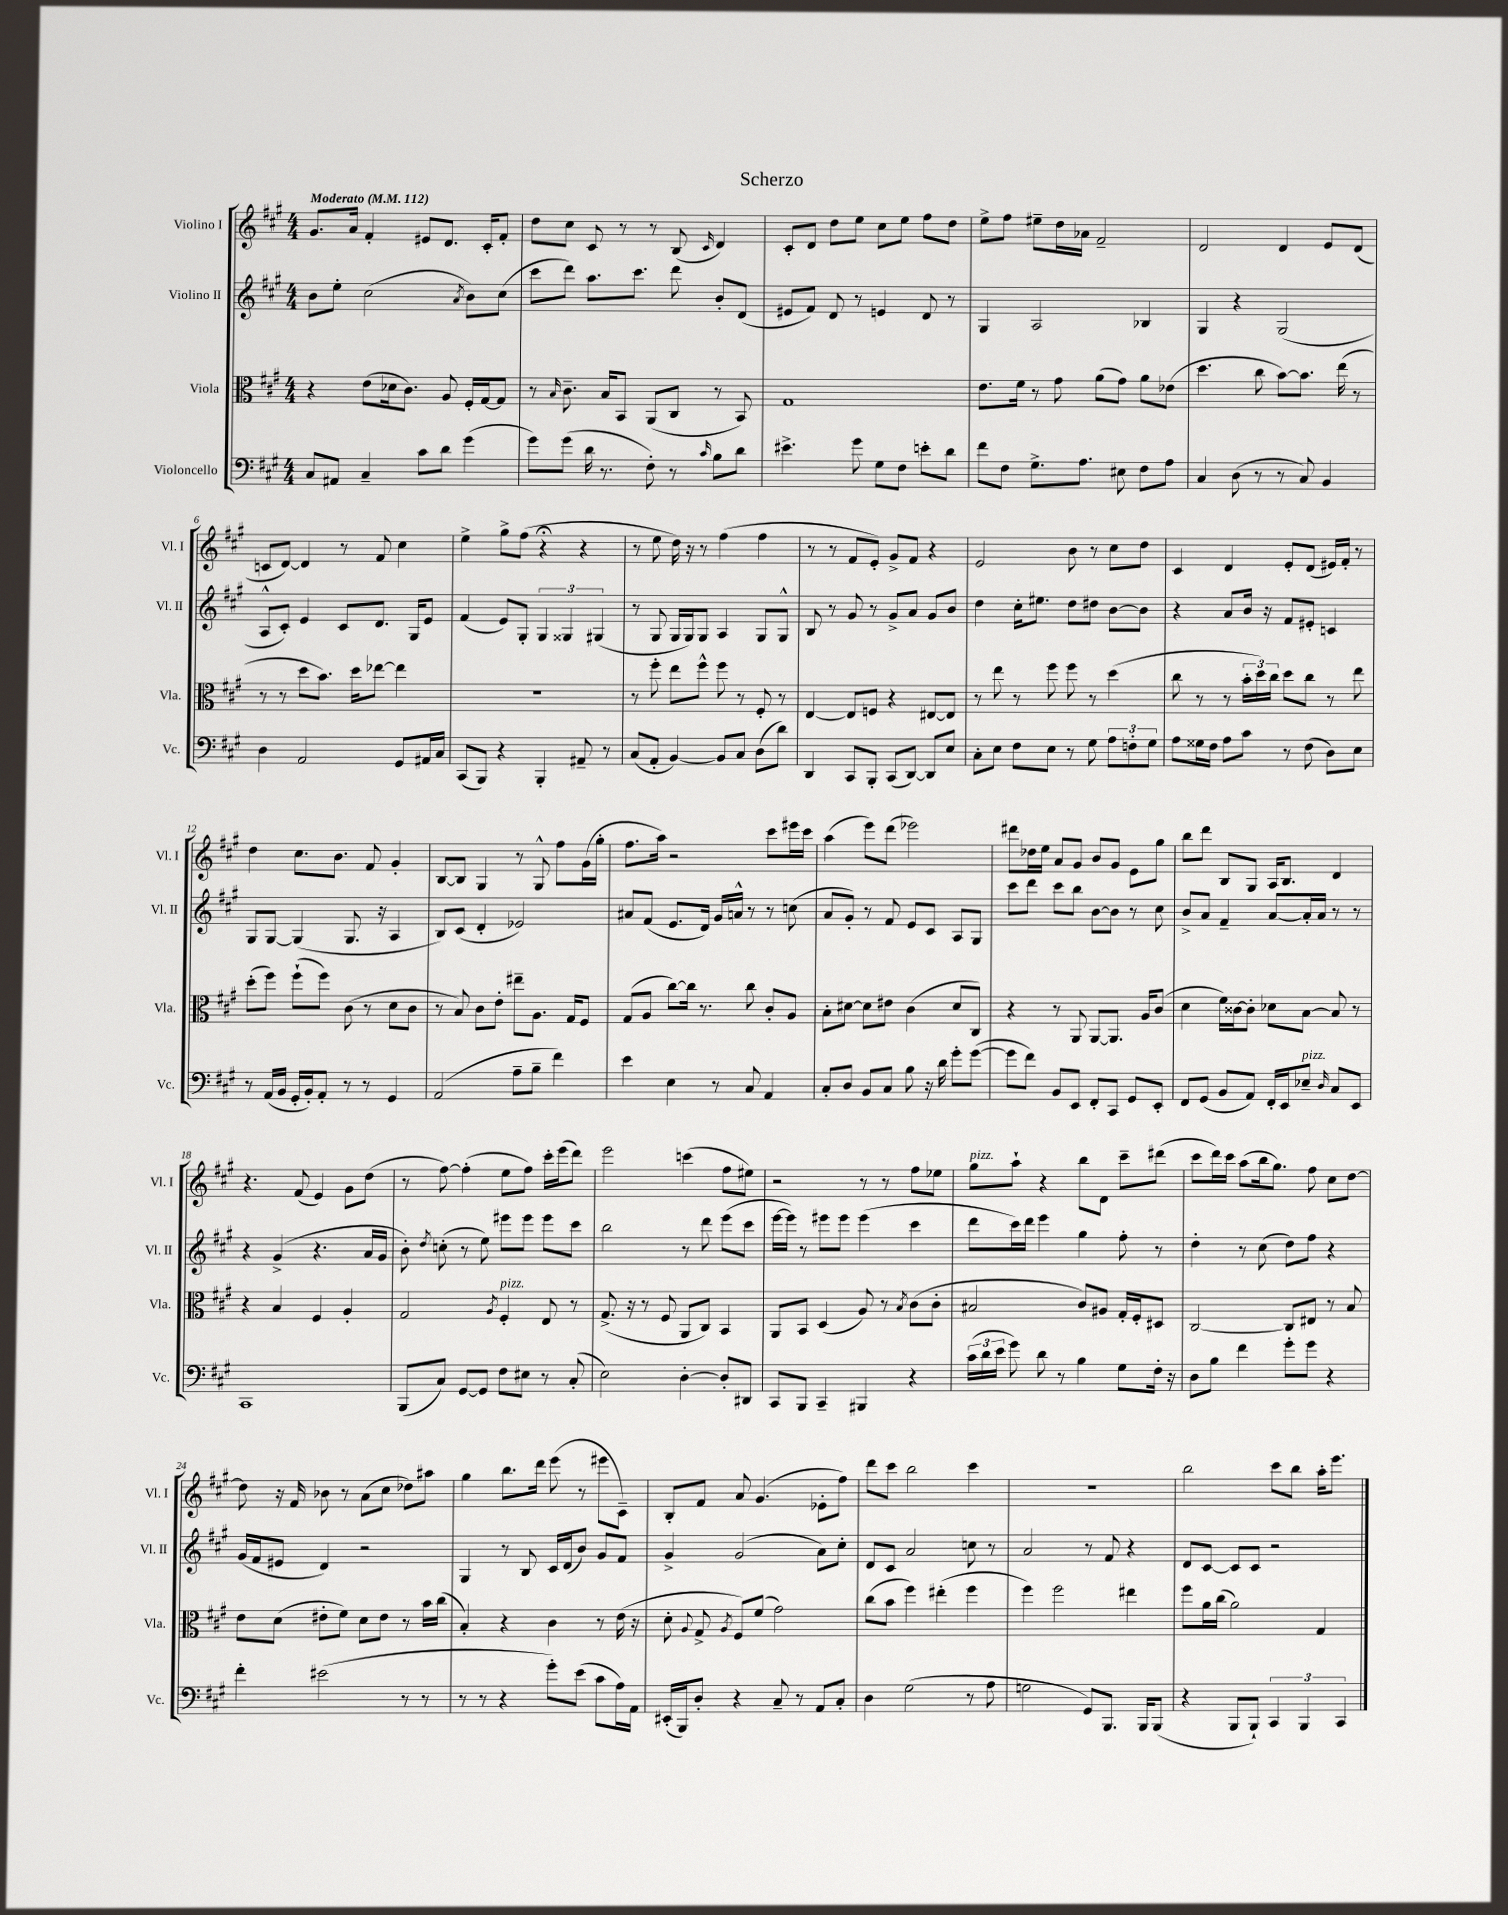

**kern	**kern	**kern	**kern
*staff4	*staff3	*staff2	*staff1
*clefF4	*clefC3	*clefG2	*clefG2
*k[f#c#g#]	*k[f#c#g#]	*k[f#c#g#]	*k[f#c#g#]
*M4/4	*M4/4	*M4/4	*M4/4
*MM112	*MM112	*MM112	*MM112
8C#	4r	8b	8.g#
8AA#	.	8ee'	.
.	.	.	16a
4C#~	(8e	(2cc#	4f#'
.	16d-	.	.
.	8.c#)	.	.
8c#	.	.	8e#
8d	8A	.	8.d
.	.	8qa	.
(4g#	16F#'	8b)	.
.	[16G#	.	16c#'
.	8G#]	(8cc#	8f#'
=	=	=	=
8g#)	8r	8ccc#	8dd
.	16qqB	.	.
(8g#	8.c#~	8ddd)	8cc#
16d	.	8.aa	8c#
8.r	16B	.	.
.	8BB	.	8r
.	.	8.ccc#	.
8F#')	(8AA	.	8r
8r	8C#	8ddd	(8B
16qqc#	.	.	16qqc#
8B	8r	8b'	4d)
8d	8BB)	(8d	.
=	=	=	=
4.e#^	1G#	8e#	8c#'
.	.	8f#)	8d
.	.	8d	8dd
8g#	.	8r	8ee
8G#	.	4e	8cc#
8F#	.	.	8ee
8e'	.	8d	8ff#
8d	.	8r	8dd
=	=	=	=
8f#	8.e	4G#	8ee^
8F#	.	.	8ff#
.	16f#	.	.
8.G#^	8r	2A	8ee#~
.	8g#	.	16dd
8.A	.	.	16a-
.	(8a	.	2f#~
8E#	8g#)	.	.
8F#	8a	4B-	.
8A	(8e-	.	.
=	=	=	=
4C#	4.dd	4G#	2d
(8D	.	4r	.
8r	8cc#	.	.
8r	[8b)	(2G#	4d
8C#)	8.b]	.	.
4BB	.	.	8e
.	(16ee	.	.
.	8r	.	(8d
=	=	=	=
4D	8r	8A^^	8c
.	8r	8c#')	[8d)
2AA	8dd	4e	4d]
.	8.b)	.	.
.	.	8c#	8r
.	16dd	.	.
.	[8ee-	8.d	8f#
8GG#	4ee-]	.	4cc#
.	.	16G#	.
16AA#	.	8e	.
16C#	.	.	.
=	=	=	=
(8CC#	1r	(4f#	4ee^
8BBB)	.	.	.
4r	.	8e)	8gg#^
.	.	8G#'	(8ff#
4BBB'	.	6G#	4r;
.	.	6G##	.
8AA#~	.	.	4r
.	.	(6G#	.
8r	.	.	.
=	=	=	=
(8C#	8r	8r	8r
8AA'	8ff#'	8G#	8ee
[4BB)	8ee	16G#	16dd)
.	.	16G#)	16r
.	8ff#^^	8G#	8r
8BB]	8ff#	4A	(4ff#
8C#	8r	.	.
(8D	8F#'	8G#	4ff#
8d)	8r	8G#^^	.
=	=	=	=
4DD	[4E	8B	8r
.	.	8r	8r
8CC#	8E]	8g#	8f#
8BBB'	8F	8r	8e')
(8CC#	4r	8g#^	8g#^
[8DD)	.	8a	8f#
8DD]	[8E#	8g#	4r
8E	8E#]	8b	.
=	=	=	=
8C#'	8r	4dd	2e
8E	8ee	.	.
8F#	8r	16cc#'	.
.	.	8.ee#	.
8E	8ff#	.	.
8r	8ff#	8dd	8b
8G#	8r	8dd#	8r
12A	(4dd	[8b	8cc#
12F'	.	.	.
.	.	8b]	8dd
12G#	.	.	.
=	=	=	=
8A	8cc#	4r	4c#
16G##	8r	.	.
16F#	.	.	.
8A	8r	8a	4d
8c#	24b'	16b	.
.	24dd)	.	.
.	.	16r	.
.	24cc#	.	.
8r	8dd	8f#	8e'
(8F#	8cc#	8e#'	(8d
8D)	8r	4c	16e#)
.	.	.	16f#'
8E	8ee	.	8r
=	=	=	=
8r	(8dd'	8G#	4dd
(16AA	8ff#)	[8G#	.
16BB	.	.	.
16GG#'	(8ff#`	(4G#]	8.cc#
16BB')	.	.	.
8AA'	8ff#)	.	.
.	.	.	8.b
8r	(8c#	8.G#	.
8r	8r	.	8f#
.	.	16r	.
4GG#	8d	4A	4g#'
.	8c#	.	.
=	=	=	=
(2AA	8r	8B)	[8B
.	8B)	(8c#	8B]
.	8c#	4d'	4G#
.	8e'	.	.
8A~	8ee#~	2e-)	8r
8B~	8.A	.	8G#^^
4f#)	.	.	8ff#
.	16G#	.	.
.	8F#	.	(16g#
.	.	.	16gg#'
=	=	=	=
4e	(8G#	8a#	8.ff#
.	8A	(8f#	.
.	.	.	16aa)
4E	[8cc#)	8.e	2r
.	16cc#]	.	.
.	8.r	16d)	.
8r	.	16g#	.
.	.	16a^^	.
8C#	8cc#	8r	.
4AA	8c#'	8r	8ccc#
.	8A	(8cc	16eee#
.	.	.	16ccc#
=	=	=	=
8C#'	8B'	8a	(4aa
8D	[8d#	8g#')	.
8BB	8d#]	8r	8eee)
8C#	8e#	8f#	(8ddd
8B	(4c#	8e	2eee-)
16r	.	8c#	.
16d	.	.	.
8g#'	8d#	8A	.
([8g#	8C#)	8G#	.
=	=	=	=
8g#]	4r	8ccc#	8ddd#
8f#)	.	8ddd	16dd-
.	.	.	16ee
8BB	8r	8ccc#	8a
8EE	8AA	8bb	8g#
8FF#'	[8AA	[8b	8b
8CC#	8.AA]	8b]	8g#
8GG#	.	8r	8e
.	16A	.	.
8EE'	(8c#	8cc#	8gg#
=	=	=	=
8FF#	4d	8b^	8bb
(8GG#	.	8a	8ddd
8BB	16f#)	4f#~	8B
.	[16c##	.	.
8AA)	8c##']	.	8G#
16FF#'	8d-	[8a	16A
16EE	.	.	8.B
8E-~	[8B	16a']	.
.	.	16a	.
16qqD	.	.	.
8C#	8B]	8r	4d
8EE	8r	8r	.
=	=	=	=
1CC#	4r	4r	4.r
.	4B	(4g#^	.
.	.	.	(8f#
.	4F#	4.r	4e)
.	4A'	.	8g#
.	.	16a	(8dd
.	.	16g#	.
=	=	=	=
(8BBB	2G#	8b')	8r
.	.	8qdd	.
8C#)	.	(8cc'	[8ff#)
[8GG#	.	8r	(4ff#']
8GG#]	.	8ee)	.
.	8qA	.	.
8F#	4F#'	8eee#	8ee
8E#	.	8eee#	8ff#)
8r	8E	8eee#	16ccc#'
.	.	.	(16eee
(8C#'	8r	8ccc#	8ddd)
=	=	=	=
2E)	(8.G#^	2bb	2eee
.	16r	.	.
.	8r	.	.
.	8F#	.	.
[4D'	8AA	8r	(4ccc
.	8C#)	8ddd	.
8D']	4BB	(8eee	8ff#
8DD#	.	8ccc#	8ee#)
=	=	=	=
8CC#	8AA	[16eee	2r
.	.	16eee])	.
8BBB	8BB	8r	.
4CC#~	(4D	8eee#	.
.	.	8eee#	.
4BBB#	8A)	(4eee#	8r
.	8r	.	8r
.	8qB	.	.
4r	(8c#	4ccc#	8ff#
.	8c#'	.	8ee-
=	=	=	=
(24c#	2B#	8ddd	8gg#
24d	.	.	.
24e	.	.	.
8g#)	.	16ccc#)	8aa`
.	.	16ddd	.
8d	.	4eee	4r
8r	.	.	.
4B	8c#)	4gg#	8bb
.	8A#	.	8d
8G#	16G#'	8ff#'	8ccc#~
.	16F#'	.	.
16F#'	8D#	8r	(8ddd#
16r	.	.	.
=	=	=	=
8D	[2C#	4dd'	8ccc#
8B	.	.	16ddd)
.	.	.	16ccc#
4f#	.	8r	(8aa
.	.	(8cc#	16bb
.	.	.	8.gg#)
8g#'	8C#]	8dd)	.
8g#	8E#	8ff#	8ff#
4r	8r	4r	8cc#
.	8B	.	[8dd
=	=	=	=
4f#'	8e	(16g#	8dd]
.	.	16f#	.
.	(8d	8e#	16r
.	.	.	16f#
(2e#	8e#'	4d)	8b-
.	8f#)	.	8r
.	8d	2r	(8a
.	8e#	.	8cc#
8r	8r	.	8dd-)
8r	16b	.	8aa#
.	(16cc#	.	.
=	=	=	=
8r	4B')	4G#	4gg#
8r	.	.	.
4r	4r	8r	8.bb
.	.	8B	.
.	.	.	16ddd
8g#')	4c#	16c#	(8eee
.	.	(16d	.
(8e	.	8b)	8r
8c#	8r	8g#	8eee#
16A)	(16e	8f#	8c#~)
16AA	16r	.	.
=	=	=	=
(16EE#'	8d'	4g#^	8B'
16BBB)	.	.	.
.	8qqA	.	.
8D'	8G#^	.	8f#
.	8qA	.	.
4r	8F#)	(2g#	8a
.	(8f#	.	(4.g#
8C#~	2g#)	.	.
8r	.	.	.
8AA	.	8a)	8e-'
8C#'	.	8cc#'	8ff#)
=	=	=	=
4D	(8cc#	8d	8ddd
.	8b	8c#	8ccc#
(2G#	4ff#)	2a	2bb
.	(4ee#'	.	.
8r	4ff#	8cc	4ccc#
8A	.	8r	.
=	=	=	=
2G	4ff#)	2a	1r
.	2ff#	.	.
8GG#)	.	8r	.
8.BBB	.	8f#	.
.	4ee#	4r	.
16BBB	.	.	.
(8BBB	.	.	.
=	=	=	=
4r	8ff#	8d	2bb
.	16a	[8c#	.
.	(16cc#	.	.
8BBB	2a)	8c#]	.
8BBB`)	.	8c#	.
6CC#	.	2r	8ccc#
.	.	.	8bb
6BBB	.	.	.
.	4G#	.	16aa'
.	.	.	8.eee
6CC#	.	.	.
==	==	==	==
*-	*-	*-	*-
